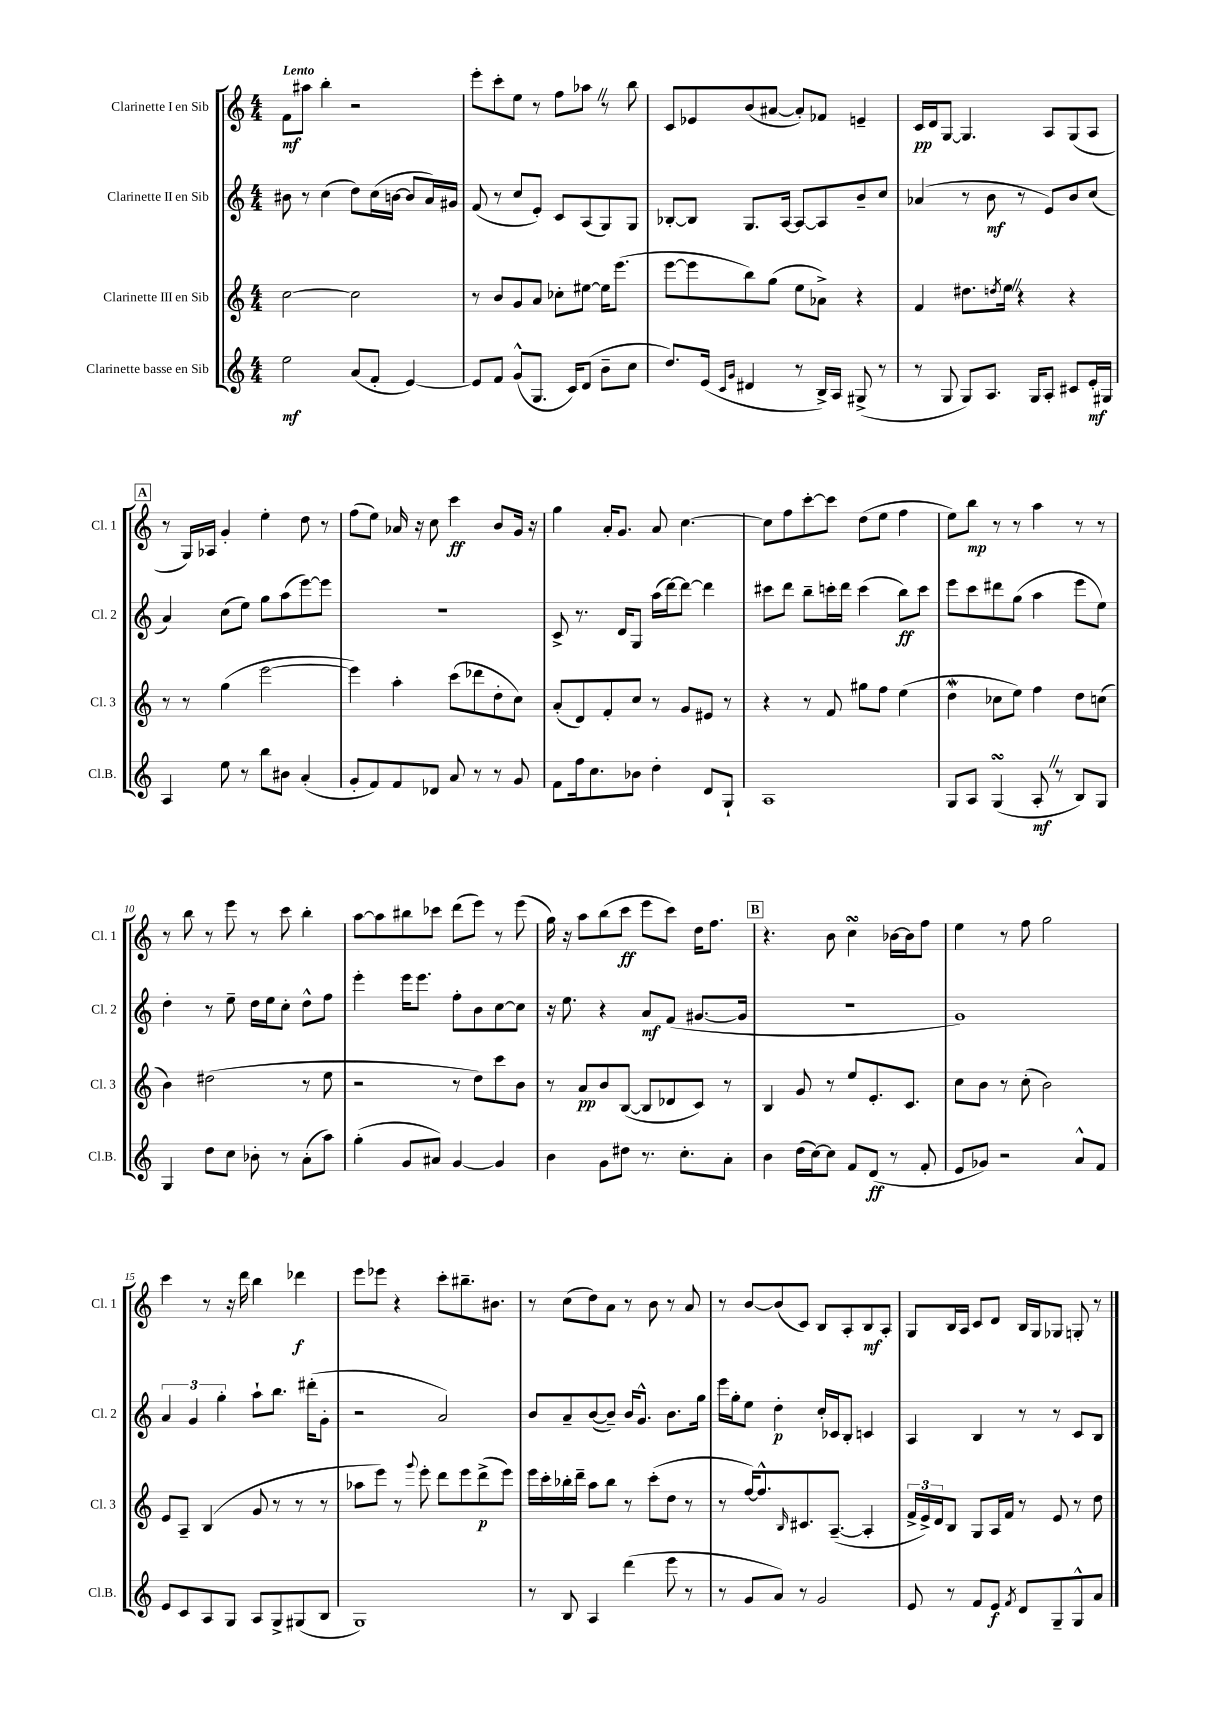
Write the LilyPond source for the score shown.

<<
\new StaffGroup <<
\new Staff = "s0" \with { instrumentName = "Clarinette I en Sib" shortInstrumentName = "Cl. 1" } {
    \clef treble \key c \major \numericTimeSignature \time 4/4 \tempo "Lento"
    f'8\mf ais''8 b''4-. r2 |
    e'''8-. c'''8-. e''8 r8 f''8 aes''8 \once \override BreathingSign.text = \markup { \musicglyph "scripts.caesura.straight" } \breathe r8 b''8 |
    c'8 ees'8 b'8( ais'8~ ais'8-.) fes'8 e'4-- |
    c'16\pp d'16 g8~ g4. a8 g8( a8 |
    \mark \markup { \box "A" } r8 g16) aes16 g'4-. e''4-. d''8 r8 |
    f''8( e''8) aes'16 r16 c''8 c'''4\ff b'8 g'16 r16 |
    g''4 a'16-. g'8. a'8 c''4.~ |
    c''8 f''8 c'''8~-. c'''8 d''8( e''8 f''4 |
    e''8) b''8\mp r8 r8 a''4 r8 r8 |
    r8 b''8 r8 e'''8 r8 c'''8 b''4-. |
    a''8~ a''8 bis''8 ces'''8 d'''8( e'''8) r8 e'''8( |
    g''16) r16 a''8 b''8( c'''8\ff e'''8 c'''8) d''16 f''8. |
    \mark \markup { \box "B" } r4. b'8 c''4\turn bes'16~ bes'16 f''8 |
    e''4 r8 f''8 g''2 |
    c'''4 r8 r16 d'''16 b''4 des'''4\f |
    e'''8 ees'''8 r4 c'''8-. bis''8.-- bis'8. |
    r8 c''8( d''8) a'8 r8 b'8 r8 a'8 |
    r8 b'8~ b'8( c'8) b8 a8-. b8\mf a8-. |
    g8 b16 a16 c'8 d'8 b16 g16 ges8 g8-. r8 \bar "|." |
}
\new Staff = "s1" \with { instrumentName = "Clarinette II en Sib" shortInstrumentName = "Cl. 2" } {
    \clef treble \key c \major \numericTimeSignature \time 4/4
    bis'8 r8 c''4( d''8) c''16( b'16~ b'8 a'16) gis'16 |
    f'8( r8 c''8 e'8-.) c'8 a8( g8) g8 |
    bes8~-. bes8 g8. a16~ a8~ a8 b'8-- c''8 |
    aes'4( r8 b'8\mf r8 e'8) b'8 c''8( |
    \mark \markup { \box "A" } a'4) c''8( e''8) g''8 a''8( e'''8~) e'''8 |
    R1 |
    c'8-> r8. d'16 g8 a''16( d'''16~) d'''8~ d'''4 |
    cis'''8 d'''8 b''8-- c'''16-. d'''16 c'''4( b''8\ff) c'''8 |
    e'''8 c'''8 dis'''8 g''8( a''4 e'''8 e''8) |
    d''4-. r8 e''8-- d''16 e''16 c''8-. d''8-^ f''8 |
    e'''4-. e'''16 e'''8. f''8-. b'8 c''8~ c''8 |
    r16 e''8. r4 a'8\mf f'8( gis'8.~ gis'16 |
    \mark \markup { \box "B" } r1 |
    g'1) |
    \tuplet 3/2 { a'4 g'4 g''4-. } a''8-! b''8. dis'''16-.( g'8-. |
    r2 a'2) |
    b'8 a'8-- b'8~( b'8--) b'16 g'8.-^ b'8. g''16 |
    e'''16 g''16-. e''8 d''4-.\p c''16-. ces'16 b8-. c'4 |
    a4 b4 r8 r8 c'8 b8 \bar "|." |
}
\new Staff = "s2" \with { instrumentName = "Clarinette III en Sib" shortInstrumentName = "Cl. 3" } {
    \clef treble \key c \major \numericTimeSignature \time 4/4
    c''2~ c''2 |
    r8 b'8 g'8 a'8 ces''8-. eis''8~ eis''16 e'''8.( |
    e'''8~ e'''8 b''8) g''8( e''8 aes'8->) r4 |
    f'4 dis''8. \acciaccatura { d''8 } e''16 \once \override BreathingSign.text = \markup { \musicglyph "scripts.caesura.straight" } \breathe r4 r4 |
    \mark \markup { \box "A" } r8 r8 g''4( e'''2~ |
    e'''4) a''4-. c'''8( des'''8 d''8-. c''8) |
    a'8-.( d'8) f'8-. c''8 r8 g'8 eis'8 r8 |
    r4 r8 f'8 gis''8 f''8 e''4( |
    d''4\mordent ces''8 e''8) f''4 d''8 c''8( |
    b'4) dis''2( r8 e''8 |
    r2 r8 d''8) c'''8 b'8 |
    r8 a'8\pp b'8 b8~( b8 des'8 c'8) r8 |
    \mark \markup { \box "B" } b4 g'8 r8 e''8 e'8.-. c'8. |
    c''8 b'8 r8 c''8-.( b'2) |
    e'8 a8-- b4( g'8 r8 r8 r8 |
    aes''8 e'''8) r8 \appoggiatura { g'''8 } e'''8-. d'''8 e'''8 d'''8->\p( e'''8) |
    e'''16 c'''16-. bes''16-. d'''16-- a''8 bes''8 r8 c'''8-.( d''8 r8 |
    r8 f''16~) f''8.-^ \grace { b16 } cis'8. a8.~--( a4-. |
    \tuplet 3/2 { f'16-> e'16->) d'16 } b8 g8 a16 f'16 r8 e'8 r8 d''8 \bar "|." |
}
\new Staff = "s3" \with { instrumentName = "Clarinette basse en Sib" shortInstrumentName = "Cl.B." } {
    \clef treble \key c \major \numericTimeSignature \time 4/4
    e''2\mf a'8( f'8-. e'4~) |
    e'8 f'8 g'8-^( g8. c'16) d'8( b'8-- c''8 |
    d''8.) e'16( \grace { c'16 g'16 } dis'4 r8 b16->) a16 gis8->( r8 |
    r8 g8 g8) a8. g16 a8-. cis'8 e'16-.\mf gis16 |
    \mark \markup { \box "A" } a4 e''8 r8 b''8 bis'8 a'4-.( |
    g'8-. f'8) f'8 des'8 a'8 r8 r8 g'8 |
    f'8 f''16 c''8. bes'8 d''4-. d'8 g8-! |
    a1 |
    g8 a8 g4\turn( a8-.\mf \once \override BreathingSign.text = \markup { \musicglyph "scripts.caesura.straight" } \breathe r8 b8) g8 |
    g4 d''8 c''8 bes'8-. r8 a'8-.( a''8) |
    g''4-.( g'8 ais'8) g'4~ g'4 |
    b'4 g'8 dis''8 r8. c''8.-. a'8-. |
    \mark \markup { \box "B" } b'4 d''16( c''16~) c''8 f'8 d'8\ff( r8 f'8-. |
    e'8 ges'8) r2 a'8-^ f'8 |
    e'8 c'8 a8 g8 a8 g8-> gis8( b8 |
    g1) |
    r8 b8 a4 d'''4( e'''8 r8 |
    r8 g'8 a'8) r8 g'2 |
    e'8 r8 f'8 e'8\f \acciaccatura { f'8 } d'8 g8-- g8-^ a'8 \bar "|." |
}
>>
>>
